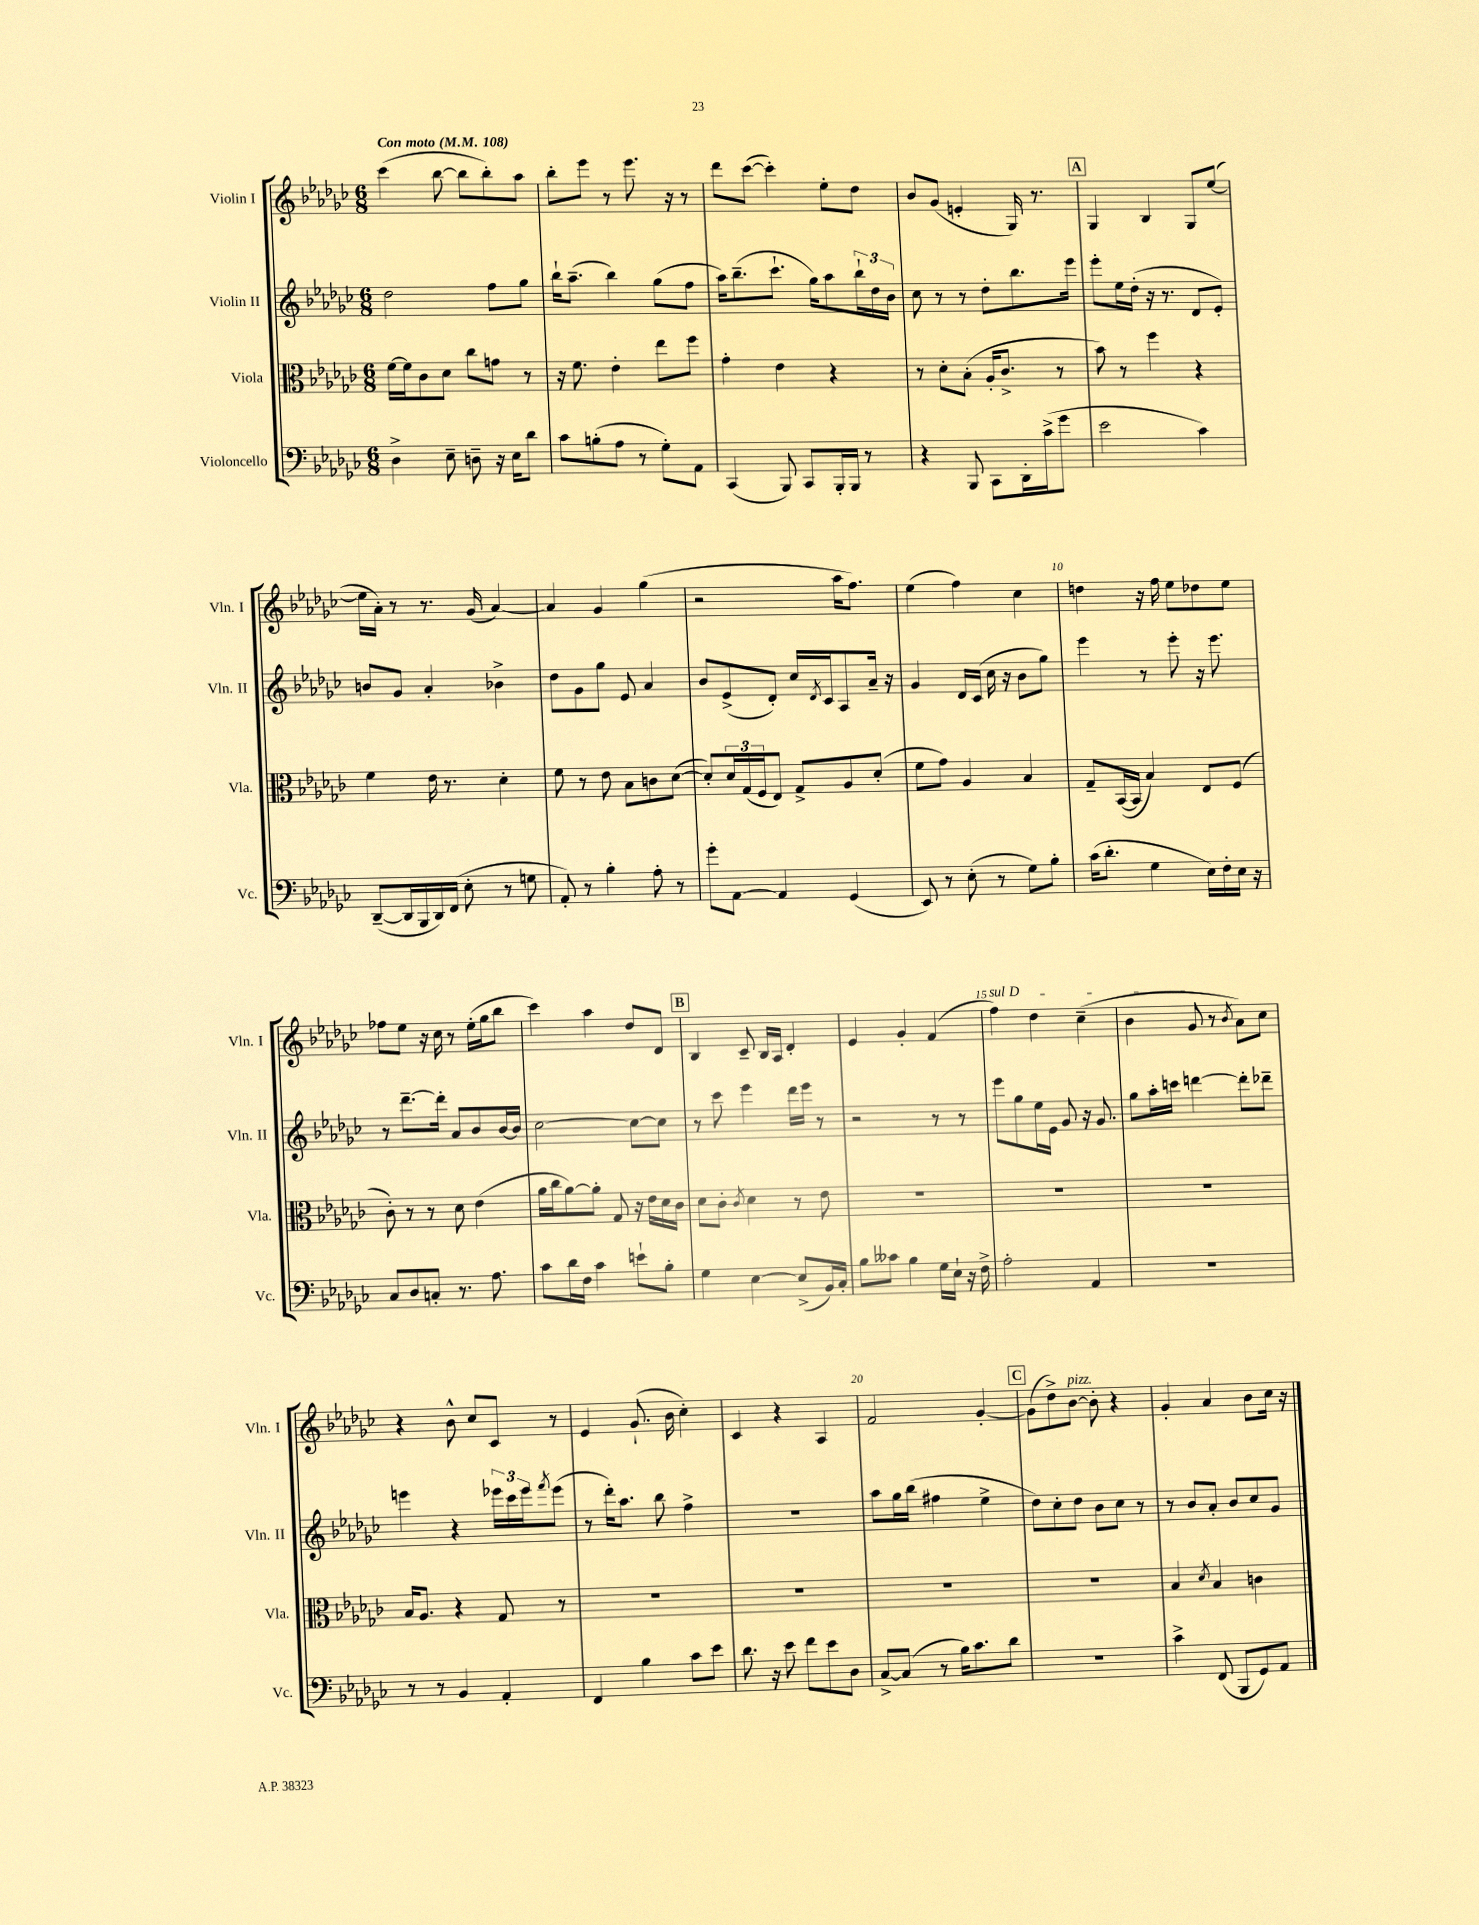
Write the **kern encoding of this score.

**kern	**kern	**kern	**kern
*staff4	*staff3	*staff2	*staff1
*clefF4	*clefC3	*clefG2	*clefG2
*k[b-e-a-d-g-c-]	*k[b-e-a-d-g-c-]	*k[b-e-a-d-g-c-]	*k[b-e-a-d-g-c-]
*M6/8	*M6/8	*M6/8	*M6/8
*MM108	*MM108	*MM108	*MM108
4D-^\	[16f\LL	2dd-\	(4ccc-\
.	16f\]J	.	.
.	8c-\	.	.
8E-~\	8d-\J	.	[8bb-\
8D~\	8cc-\L	.	8bb-\]L
16r	8g\J	8ff\L	8bb-'\)
16E-\LK	.	.	.
8d-\J	8r	8gg-\J	8aa-\J
=	=	=	=
8c-\L	16r	16bb-`\LK	8bb-'\L
.	8.f\	(8.aa-~\J	.
(8B'\	.	.	8eee-\J
8A-\J	4e-'\	4bb-\)	8r
8r	.	.	8.eee-\
8G-'\L)	8ee-\L	(8gg-\L	.
.	.	.	16r
8AA-\J	8ff\J	8ff\J	8r
=	=	=	=
(4CC-/	4g-'\	16aa-\LK)	8ddd-\L
.	.	(8.bb-~\	.
.	.	.	([8ccc-\J
8BBB-/)	4e-\	8.ccc-`\J	4ccc-'\])
8CC-/L	.	.	.
.	.	16gg-\LK)	.
16BBB-'/L	4r	8aa-\	8ee-'\L
16BBB-/JJ	.	.	.
8r	.	24bb-`\L	8dd-\J
.	.	24dd-\	.
.	.	24b-\JJ	.
=	=	=	=
4r	8r	8cc-\	8b-/L
.	8d-'\L	8r	(8g-/J
8BBB-/	(8B-'\J	8r	4e'/
8CC-\L	16A-'/LK	8dd-'\L	.
.	8.c-^/J	.	.
16DD-'\L	.	8.bb-\	16G-/)
(16c-^\J	.	.	8.r
8g-\J	8r	.	.
.	.	16eee-\Jk	.
=	=	=	=
2e-\	8b-\)	8eee-'\L	4G-/
.	8r	16ee-\L	.
.	.	(16dd-'\JJ	.
.	4ff\	16r	4B-/
.	.	8.r	.
4c-\)	4r	8d-/L	8G-/L
.	.	8e-'/J)	([8ee-/J
=	=	=	=
([8DD-~/L	4f\	8b/L	16ee-\]LL
.	.	.	16a-'\JJ)
16DD-/]L	.	8g-/J	8r
16BBB-/	.	.	.
16DD-/)	16e-\	4a-'/	8.r
(16FF/JJ	8.r	.	.
8E-'\	.	.	.
.	.	.	(16g-/
8r	4d-'\	4b-^\	[4a-/)
8G\	.	.	.
=	=	=	=
8AA-'/)	8f\	8dd-\L	4a-/]
8r	8r	8g-\	.
4B-'\	8e-\	8gg-\J	4g-/
.	8B-\L	8e-/	.
8A-'\	8c\	4a-/	(4gg-\
8r	([8d-\J	.	.
=	=	=	=
8g-'\L	8d-'/]L)	8b-/L	2r
[8AA-\J	24d-/L	(8e-^/	.
.	(24G-/	.	.
.	24F/J	.	.
4AA-/]	8E-/J)	8d-'/J)	.
.	8G-^/L	16cc-/LL	.
.	.	8qd-/	.
.	.	16c-/J	.
(4GG-/	8A-/	8A-/	16aa-\LK
.	.	.	8.ff\J)
.	(8d-'/J	16a-~/Jk	.
.	.	16r	.
=	=	=	=
8EE-/)	8f\L	4g-/	(4ee-\
8r	8g-\J)	.	.
(8E-'\	4A-/	16d-/LL	4ff\)
.	.	(16c-/JJ	.
8r	.	16cc-\	.
.	.	16r	.
8G-\L)	4B-/	8b-\L	4cc-\
8B-'\J	.	8gg-\J)	.
=	=	=	=
(16c-\LK	8G-~/L	4eee-\	4dd\
8.d-'\J	.	.	.
.	([16BB-/L	.	.
.	16BB-/]JJ	.	.
4G-\	4B-/)	8r	16r
.	.	.	16ff\
.	.	8eee-'\	8ee-\L
16E-\LL)	8E-/L	16r	8dd-\
16F'\	.	8.eee-\	.
16E-\JJ	(8F/J	.	8ee-\J
16r	.	.	.
=	=	=	=
8C-/L	8c-'\)	8r	8ff-\L
8D-/	8r	[8.ddd-~\L	8ee-\J
8C'/J	8r	.	16r
.	.	16ddd-'\]Jk	16cc-\
8.r	8d-\	8a-/L	8r
.	(4e-\	8b-/	(16ee-'\LL
8.A-\	.	.	16gg-\J
.	.	[16b-/L	8bb-\J
.	.	16b-/]JJ	.
=	=	=	=
8c-\L	16a-\LL	[2cc-\	4ccc-\)
.	16cc-\J	.	.
16d-\L	[8a-\)	.	.
16F\JJ	.	.	.
4c-\	8a-'\]J	.	4aa-\
.	8G-/	.	.
8e`\L	16r	8cc-\_L	8dd-/L
.	16e-\LL	.	.
8B-'\J	16d-\	8cc-\]J	8d-/J
.	16c-\JJ	.	.
=	=	=	=
4G-\	8d-\L	8r	4B-/
.	8c-'\J	8ccc-\	.
.	8qc-/	.	.
[4E-\	4d-\	4eee-\	8c-~/
.	.	.	16B-/LL
.	.	.	16A-/JJ
(8E-^/]L	8r	16ddd-\LL	4d-'/
.	.	16eee-\JJ	.
16BB-/L)	8e-\	8r	.
16C-'/JJ	.	.	.
=	=	=	=
8B-\L	2.r	2r	4e-/
8c--\J	.	.	.
4B-\	.	.	4g-'/
16G-\LL	.	8r	(4f/
16E-`\JJ	.	.	.
16r	.	8r	.
16F^\	.	.	.
=	=	=	=
2A-'\	2.r	8eee-\L	4ff\)
.	.	8gg-\	.
.	.	16ee-\L	4dd-\
.	.	16e-\JJ	.
.	.	8g-/	.
4AA-/	.	16r	(4cc-~\
.	.	8.g-/	.
=	=	=	=
2.r	2.r	8gg-\L	4b-\
.	.	16aa-'\L	.
.	.	16ccc\JJ	.
.	.	[4ddd\	8g-/
.	.	.	8r
.	.	.	8qb-/
.	.	8ddd'\]L	8a-\L)
.	.	8ddd-~\J	8cc-\J
=	=	=	=
8r	16B-/LK	4eee\	4r
.	8.A-/J	.	.
8r	.	.	.
4BB-/	4r	4r	8b-^^\
.	.	.	8cc-/L
4AA-'/	8G-/	24eee-\LL	8c-/J
.	.	24ccc-\	.
.	.	24eee-\J	.
.	.	8qfff/	.
.	8r	(8eee-\J	8r
=	=	=	=
4FF/	2.r	8r	4e-/
.	.	16ddd-'\LK)	.
.	.	8.aa-\J	.
4B-\	.	.	(8.g-`/
.	.	8bb-\	.
.	.	.	16b-\
8c-\L	.	4ff^\	4cc-'\)
8e-\J	.	.	.
=	=	=	=
8.d-\	2.r	2.r	4c-/
16r	.	.	.
8e-\	.	.	4r
8f\L	.	.	.
8e-\	.	.	4A-/
8D-\J	.	.	.
=	=	=	=
[8C-^/L	2.r	8aa-\L	2f/
(8C-/]J	.	16gg-\L	.
.	.	(16bb-\JJ	.
8r	.	4ff#\	.
16B-\LK)	.	.	.
8.c-\	.	.	.
.	.	4ee-^\	[4g-'/
8d-\J	.	.	.
=	=	=	=
2.r	2.r	8dd-\L)	(8g-\]L
.	.	8cc-'\	8dd-^\)
.	.	8dd-\J	[8b-\J
.	.	8b-\L	8b-'\]
.	.	8cc-\J	4r
.	.	8r	.
=	=	=	=
4c-^\	4B-/	8r	4g-'/
.	.	8b-/L	.
.	8qd-/	.	.
(8FF/	4B-/	8a-'/J	4a-/
8BBB-/L	.	8b-/L	.
8GG-/)	4c\	8cc-/	8b-\L
8AA-/J	.	8g-/J	16cc-\Jk
.	.	.	16r
==	==	==	==
*-	*-	*-	*-
